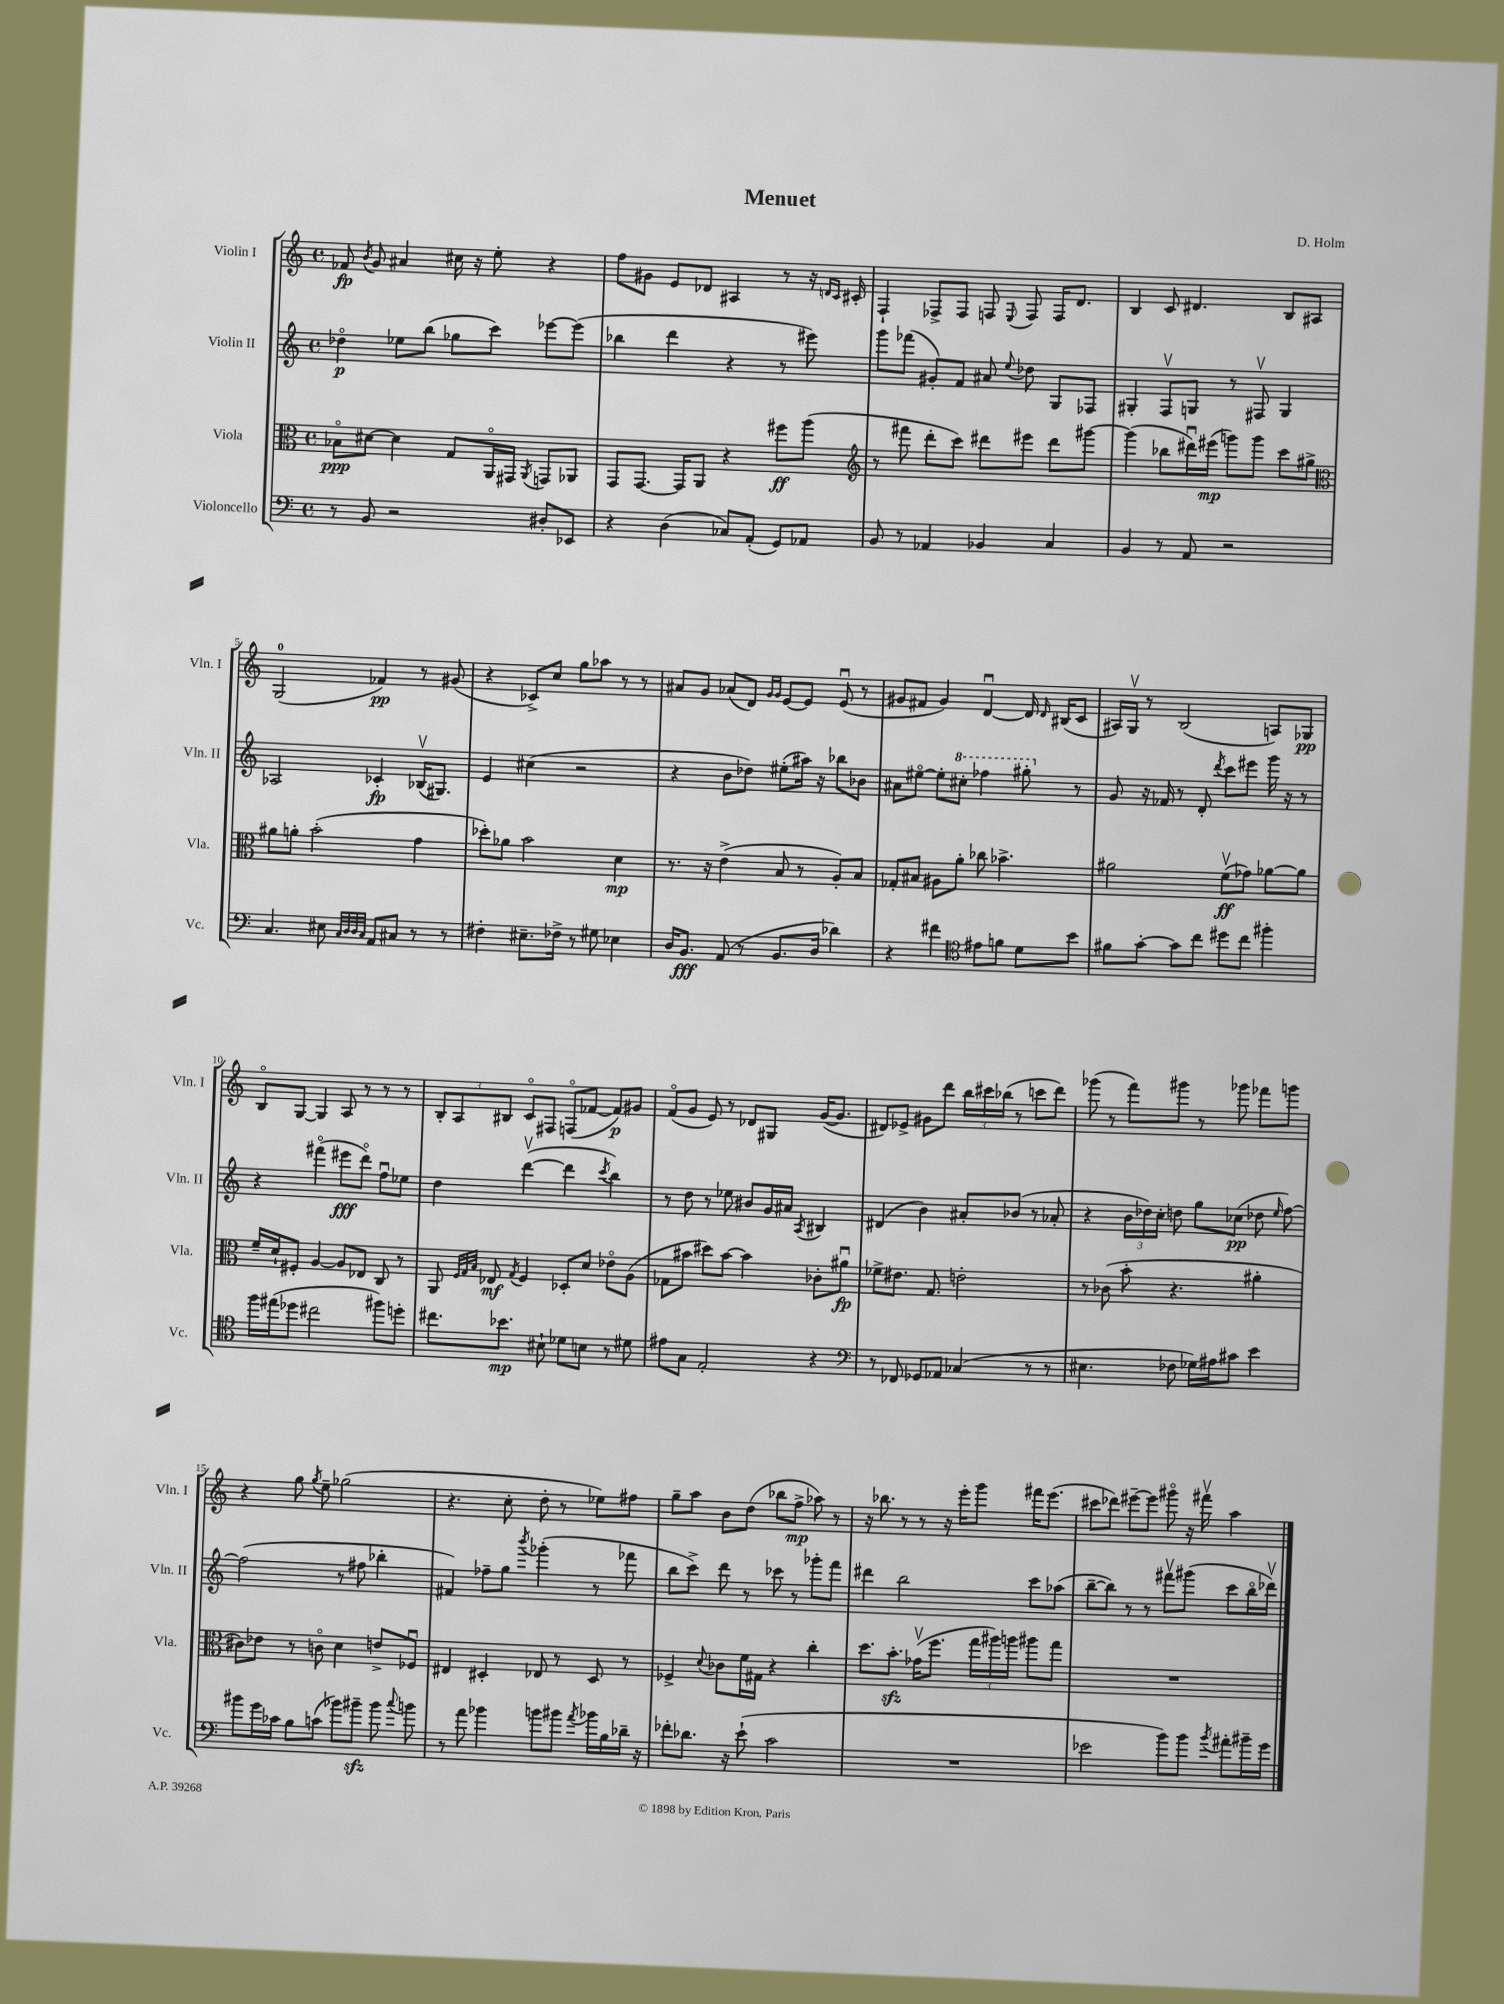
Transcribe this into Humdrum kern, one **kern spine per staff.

**kern	**dynam	**kern	**dynam	**kern	**dynam	**kern	**dynam
*part4	*part4	*part3	*part3	*part2	*part2	*part1	*part1
*staff4	*staff4	*staff3	*staff3	*staff2	*staff2	*staff1	*staff1
*I"Violoncello	*	*I"Viola	*	*I"Violin II	*	*I"Violin I	*
*I'Vc.	*	*I'Vla.	*	*I'Vln. II	*	*I'Vln. I	*
*clefF4	*	*clefC3	*	*clefG2	*	*clefG2	*
*k[]	*	*k[]	*	*k[]	*	*k[]	*
*M4/4	*	*M4/4	*	*M4/4	*	*M4/4	*
*met(c)	*	*met(c)	*	*met(c)	*	*met(c)	*
=1	=1	=1	=1	=1	=1	=1	=1
8r	.	8B-X\L	ppp	4dd-X\	p	8f-X/	fp
.	.	.	.	.	.	8qb/	.
8BB/	.	[8d#X\J	.	.	.	8g/	.
2r	.	4d#\]	.	8ee-X\L	.	4a#X/	.
.	.	.	.	(8bb\J	.	.	.
.	.	8G/L	.	8gg-X\L	.	16cc#X\	.
.	.	.	.	.	.	16r	.
.	.	16AA/L	.	8ccc\J)	.	8ee'\	.
.	.	16GG#X/JJ	.	.	.	.	.
.	.	8qAA/	.	.	.	.	.
8D#X'/L	.	8GGn/L	.	[8eee-X\L	.	4r	.
8EE-X/J	.	8AA-X/J	.	(8eee-\J]	.	.	.
=2	=2	=2	=2	=2	=2	=2	=2
4r	.	8GG/L	.	4bb-X\	.	8ff\L	.
.	.	[8.GG/J	.	.	.	8g#X\J	.
(4D\	.	.	.	4ddd\	.	8e/L	.
.	.	16GG/KL]	.	.	.	.	.
.	.	8AA/J	.	.	.	8d-X/J	.
8C-X/L)	.	4r	.	4r	.	4A#X/	.
(8AA'/J	.	.	.	.	.	.	.
8GG/L)	.	8ff#X\L	ff	8r	.	8r	.
8AA-X/J	.	(8aa\J	.	8eee#X\)	.	16r	.
.	.	.	.	.	.	16qqdn/LL	.
.	.	.	.	.	.	16qqc/JJ	.
.	.	.	.	.	.	16c#X'/	.
=3	=3	=3	=3	=3	=3	=3	=3
*	*	*clefG2	*	*	*	*	*
8BB/	.	8r	.	8ggg\L	.	4F`/	.
8r	.	8fff#X\	.	(8fff-X\J	.	.	.
4AA-X/	.	8ddd'\L	.	8g#X'/L)	.	8F-X^/L	.
.	.	8ccc\J)	.	8f/J	.	8F-/J	.
4BB-X/	.	8ddd#X\L	.	8a#X/	.	8Fn/	.
.	.	.	.	8qqee/	.	8qqE/	.
.	.	8eee#X\J	.	8dd-X\	.	8F/	.
4C/	.	8ddd#\L	.	8G/L	.	16F/KL	.
.	.	.	.	.	.	8.d/J	.
.	.	[8ggg#X\J	.	8F-X/J	.	.	.
=4	=4	=4	=4	=4	=4	=4	=4
4BB/	.	(4ggg#\]	.	4G#X'/	.	4B/	.
8r	.	8bb-X\L	.	8Fv/L	.	8c/	.
8AA/	.	16ddd#Xu\L)	.	8Gn/J	.	4.d#X/	.
.	.	(16eee#X\JJ	mp	.	.	.	.
2r	.	8gggn\L)	.	8r	.	.	.
.	.	8ggg\J	.	8F#Xv/	.	.	.
.	.	8ccc\L	.	4G/	.	8B/L	.
.	.	8gg#X^\J	.	.	.	8A#X/J	.
!!LO:LB:g=z
=5	=5	=5	=5	=5	=5	=5	=5
*	*	*clefC3	*	*	*	*	*
4.C/	.	8a#X\L	.	2A-X/	.	(2G/	.
.	.	8an'\J	.	.	.	.	.
.	.	(2b'\	.	.	.	.	.
8E#X\	.	.	.	.	.	.	.
32qqC/LLL	.	.	.	.	.	.	.
32qqD/	.	.	.	.	.	.	.
32qqD/	.	.	.	.	.	.	.
32qqC/JJJ	.	.	.	.	.	.	.
8AA/L	.	.	.	4c-X'/	fp	4f-X/)	pp
8C#X/J	.	.	.	.	.	.	.
8r	.	4g\	.	(16B-Xv/KL	.	8r	.
.	.	.	.	8.G#X/J)	.	.	.
8r	.	.	.	.	.	(8g#X/	.
=6	=6	=6	=6	=6	=6	=6	=6
4F#X'\	.	8dd-X'\L)	.	4e/	.	4r	.
.	.	8a-X\J	.	.	.	.	.
8.E#X~\L	.	2b\	.	(4cc#X\	.	8c-X^/L)	.
.	.	.	.	.	.	8cc/J	.
16F-X^\Jk	.	.	.	.	.	.	.
8r	.	.	.	2r	.	8gg\L	.
8G#X\	.	.	.	.	.	8aa-X\J	.
4E-X\	.	4d\	mp	.	.	8r	.
.	.	.	.	.	.	8r	.
=7	=7	=7	=7	=7	=7	=7	=7
16D/KL	.	8.r	.	4r	.	8a#X/L	.
8.BB/J	fff	.	.	.	.	.	.
.	.	.	.	.	.	8g/J	.
.	.	16r	.	.	.	.	.
(8AA/	.	(4e^\	.	8b\L	.	(8a-X/L	.
8r	.	.	.	8dd-X\J)	.	8d/J)	.
.	.	.	.	.	.	16qqg/LL	.
.	.	.	.	.	.	16qqg/JJ	.
8.BB/L	.	8B/	.	(8ee#X'\L	.	[8e/L	.
.	.	8r	.	16aa#X\Jk)	.	8e/J]	.
16D/Jk	.	.	.	16r	.	.	.
4d-X\)	.	8A'/L)	.	8bb-X\L	.	(8eu/	.
.	.	8B/J	.	8b-X\J	.	8r	.
=8	=8	=8	=8	=8	=8	=8	=8
4r	.	8G-X'/L	.	8a#X\L	.	8g#X/L	.
.	.	8B#X/J	.	[8ee#X\J	.	8f#X/J	.
4f#X\	.	8A#X\L	.	8ee#'\L]	.	4g#/)	.
*	*	*	*	*8va	*	*	*
.	.	8a'\J	.	8ccc#X'\J	.	.	.
*clefC4	*	*	*	*	*	*	*
8e#X\L	.	8cc-X\	.	4fff-X\	.	[4du/	.
8fn\J	.	4.b-X^\	.	.	.	.	.
8d\L	.	.	.	8ggg#X'\	.	16d/]	.
.	.	.	.	.	.	16qqd/	.
.	.	.	.	.	.	(16B#X/KL	.
*	*	*	*	*X8va	*	*	*
8b\J	.	.	.	8r	.	8c/J	.
=9	=9	=9	=9	=9	=9	=9	=9
8f#X\L	.	2a#X\	.	8g/	.	16A#X/LL)	.
.	.	.	.	.	.	16Gv/JJ	.
[8g'\J	.	.	.	16r	.	8r	.
.	.	.	.	16f-X/	.	.	.
8g\L]	.	.	.	8r	.	(2B/	.
8cc\J	.	.	.	8d'/	.	.	.
.	.	.	.	8qddd/	.	.	.
8dd#X\L	.	(8fv\L	ff	8ccc\L	.	.	.
8cc\J	.	8g-X\J)	.	8eee#X\J	.	.	.
4ff#X'\	.	[8a-X\L	.	16ggg\	.	8An/L)	.
.	.	.	.	16r	.	.	.
.	.	8a-\J]	.	8r	.	8G-X/J	pp
!!LO:LB:g=z
=10	=10	=10	=10	=10	=10	=10	=10
16ff\LL	.	16f~/LL	.	4r	.	8B/L	.
(16ee#X\J	.	16d`/J	.	.	.	.	.
8dd-X\J	.	8F#X'/J	.	.	.	[8G/J	.
2cc#X\	.	[4A/	.	(4fff#X\	.	4G/]	.
.	.	8A/L]	.	8eee#X\L	fff	8A/	.
.	.	8E-X/J	.	8ddd\J)	.	8r	.
8ff#X\L)	.	8C/	.	8ffu\L	.	8r	.
8ddn'\J	.	8r	.	8ee-X\J	.	8r	.
=11	=11	=11	=11	=11	=11	=11	=11
8.cc#X\L	.	8AA/	.	4dd\	.	12B'/L	.
.	.	.	.	.	.	12A/	.
.	.	32qqF/LLL	.	.	.	.	.
.	.	32qqG/	.	.	.	.	.
.	.	32qqB/JJJ	.	.	.	.	.
.	.	8E-X/	mf	.	.	.	.
.	.	.	.	.	.	12B#X/J	.
8.b-X\J	mp	.	.	.	.	.	.
.	.	8qG/	.	.	.	.	.
.	.	4F/	.	([4dddv\	.	8c/L	.
8B#X`\	.	.	.	.	.	8F#X/J	.
8d-X\L	.	8D-X'/L	.	4ddd\]	.	(8Fn/L	.
8Bn\J	.	8d/J	.	.	.	[8f-X/J	.
.	.	.	.	8qccc/	.	.	.
8r	.	8e-X\L	.	4bb\)	.	8f-/L])	p
8d#X\	.	(8A\J	.	.	.	8g#X/J	.
=12	=12	=12	=12	=12	=12	=12	=12
8e#X\L	.	8G-X\L	.	8r	.	(8f/L	.
8G\J	.	8b#X\J	.	8dd\	.	8g/J	.
2E'/	.	8dd#X\L)	.	8r	.	8e/)	.
.	.	[8b#\J	.	8ee-X\	.	8r	.
.	.	4b#\]	.	8b#X/L	.	8d-X/L	.
.	.	.	.	16g/L	.	8G#X/J	.
.	.	.	.	16a#X/JJ	.	.	.
.	.	.	.	8qA/	.	.	.
4r	.	8c-X'\L	.	4B#X/	.	([16g/KL	.
.	.	.	.	.	.	8.g/J]	.
.	.	8a#Xu\J	fp	.	.	.	.
=13	=13	=13	=13	=13	=13	=13	=13
*clefF4	*	*	*	*	*	*	*
8r	.	8f-X^\L	.	(4d#X/	.	8d#X/L)	.
8FF-X/	.	8.e#X\J	.	.	.	8e-X^/J	.
8GG-X/L	.	.	.	4b\)	.	8g#X\L	.
.	.	8.G/	.	.	.	.	.
8AA-X/J	.	.	.	.	.	8ddd\J	.
(4C-X/	.	2en'\	.	8a#X'/L	.	24bb\LL	.
.	.	.	.	.	.	24ccc#X\	.
.	.	.	.	.	.	(24bb-X\JJ	.
.	.	.	.	(8b-X/J	.	8r	.
8r	.	.	.	8r	.	8cccn\L	.
8r	.	.	.	8a-X'/	.	8ddd\J)	.
=14	=14	=14	=14	=14	=14	=14	=14
4.E#X\	.	8r	.	4r	.	(8ggg-X\	.
.	.	(8c-X\	.	.	.	8r	.
.	.	8b'\	.	24b\LL	.	8fff\L)	.
.	.	.	.	24dd-X\)	.	.	.
.	.	.	.	24cc'\JJ	.	.	.
8F-X\	.	4.r	.	8ddn\	.	8ggg#X\J	.
16G-X\LL)	.	.	.	8gg\L	.	8r	.
16A#X\J	.	.	.	.	.	.	.
8c#X\J	.	.	.	(8cc-X\J	pp	8ggg-X\	.
4e\	.	4a#X'\	.	8dd-X\	.	8fff-X\L	.
.	.	.	.	16qqee/	.	.	.
.	.	.	.	[8ff\)	.	8gggn\J	.
!!LO:LB:g=z
=15	=15	=15	=15	=15	=15	=15	=15
8b#X\L	.	8c#X\L)	.	(2ff\]	.	4r	.
16g\L	.	8e-X\J	.	.	.	.	.
16c-X\JJ	.	.	.	.	.	.	.
8B\L	.	8r	.	.	.	8gg\	.
.	.	.	.	.	.	8qgg/	.
(8cn\J	.	8cn\	.	.	.	8ee~\	.
8b-X\L)	.	4d\	.	8r	.	(2gg-X\	.
8b#Xzz~\J	.	.	.	8ff#X\	.	.	.
8b#\	.	8en^/L	.	4bb-X'\	.	.	.
8qqcc/	.	.	.	.	.	.	.
8bn\	.	8F-Xu/J	.	.	.	.	.
=16	=16	=16	=16	=16	=16	=16	=16
8r	.	4E#X/	.	4f#X/)	.	4.r	.
8a\	.	.	.	.	.	.	.
4b-X\	.	4D#X'/	.	8ff-X~\L	.	.	.
.	.	.	.	8gg\J	.	8cc'\	.
.	.	.	.	8qbbb/	.	.	.
8bn\L	.	8E-X/	.	(4ggg-X'\	.	8dd'\	.
8b#X\J	.	8r	.	.	.	8r	.
8qa/	.	.	.	.	.	.	.
16b-X\LL	.	8D#/	.	8r	.	8ee-X\L)	.
16B\	.	.	.	.	.	.	.
16d-X~\JJ	.	8r	.	8fff-X\	.	8ff#X\J	.
16r	.	.	.	.	.	.	.
=17	=17	=17	=17	=17	=17	=17	=17
8f-X'\L	.	4F-X^/	.	8bb\L	.	8gg~\L	.
8.d-X\J	.	.	.	8ccc^\J)	.	8aa\J	.
.	.	8qqd/	.	.	.	.	.
.	.	8c-X\L	.	8ddd\	.	8b\L	.
16r	.	.	.	.	.	.	.
(8e`\	.	16f\L	.	8r	.	(8dd\J	.
.	.	16G#X\JJ	.	.	.	.	.
2c\	.	4r	.	8ccc-X\	.	8bb-X\L	.
.	.	.	.	8r	.	8ff^\J	mp
.	.	4cc'\	.	8ggg-X'\L	.	8aa-X\)	.
.	.	.	.	8fff\J	.	8r	.
=18	=18	=18	=18	=18	=18	=18	=18
1r	.	8.dd\L	.	4ddd#X\	.	16r	.
.	.	.	.	.	.	8.bb-X\	.
.	.	8.bzz'\J	.	.	.	.	.
.	.	.	.	2bb\	.	8r	.
.	.	(16g-Xv\KL	.	.	.	8r	.
.	.	8.ff\J	.	.	.	.	.
.	.	.	.	.	.	16r	.
.	.	.	.	.	.	16eee'\KL	.
.	.	24gg\LL	.	.	.	8ggg\J	.
.	.	24aa#X\)	.	.	.	.	.
.	.	24aan\JJ	.	.	.	.	.
.	.	8aa#X\L	.	8ccc\L	.	16fff#X\KL	.
.	.	.	.	.	.	(8.eee\J	.
.	.	8gg\J	.	(8aa-X\J	.	.	.
=19	=19	=19	=19	=19	=19	=19	=19
2e-X\	.	1r	.	[8bb~\L	.	8ccc#X\L	.
.	.	.	.	8bb\J])	.	8ddd-X\J)	.
.	.	.	.	8r	.	[8eee#X~\L	.
.	.	.	.	8r	.	8eee#\J]	.
8b\L)	.	.	.	8fff#Xv\L	.	8ggg#X\	.
8b\J	.	.	.	(8ggg#X\J	.	16r	.
.	.	.	.	.	.	16fff#Xv\	.
8qb/	.	.	.	.	.	.	.
8a#X'\L	.	.	.	8ccc\L	.	4aa\	.
16b#X~\L	.	.	.	16bb\L	.	.	.
16g\JJ	.	.	.	16ddd-Xv\JJ)	.	.	.
==	==	==	==	==	==	==	==
*-	*-	*-	*-	*-	*-	*-	*-
